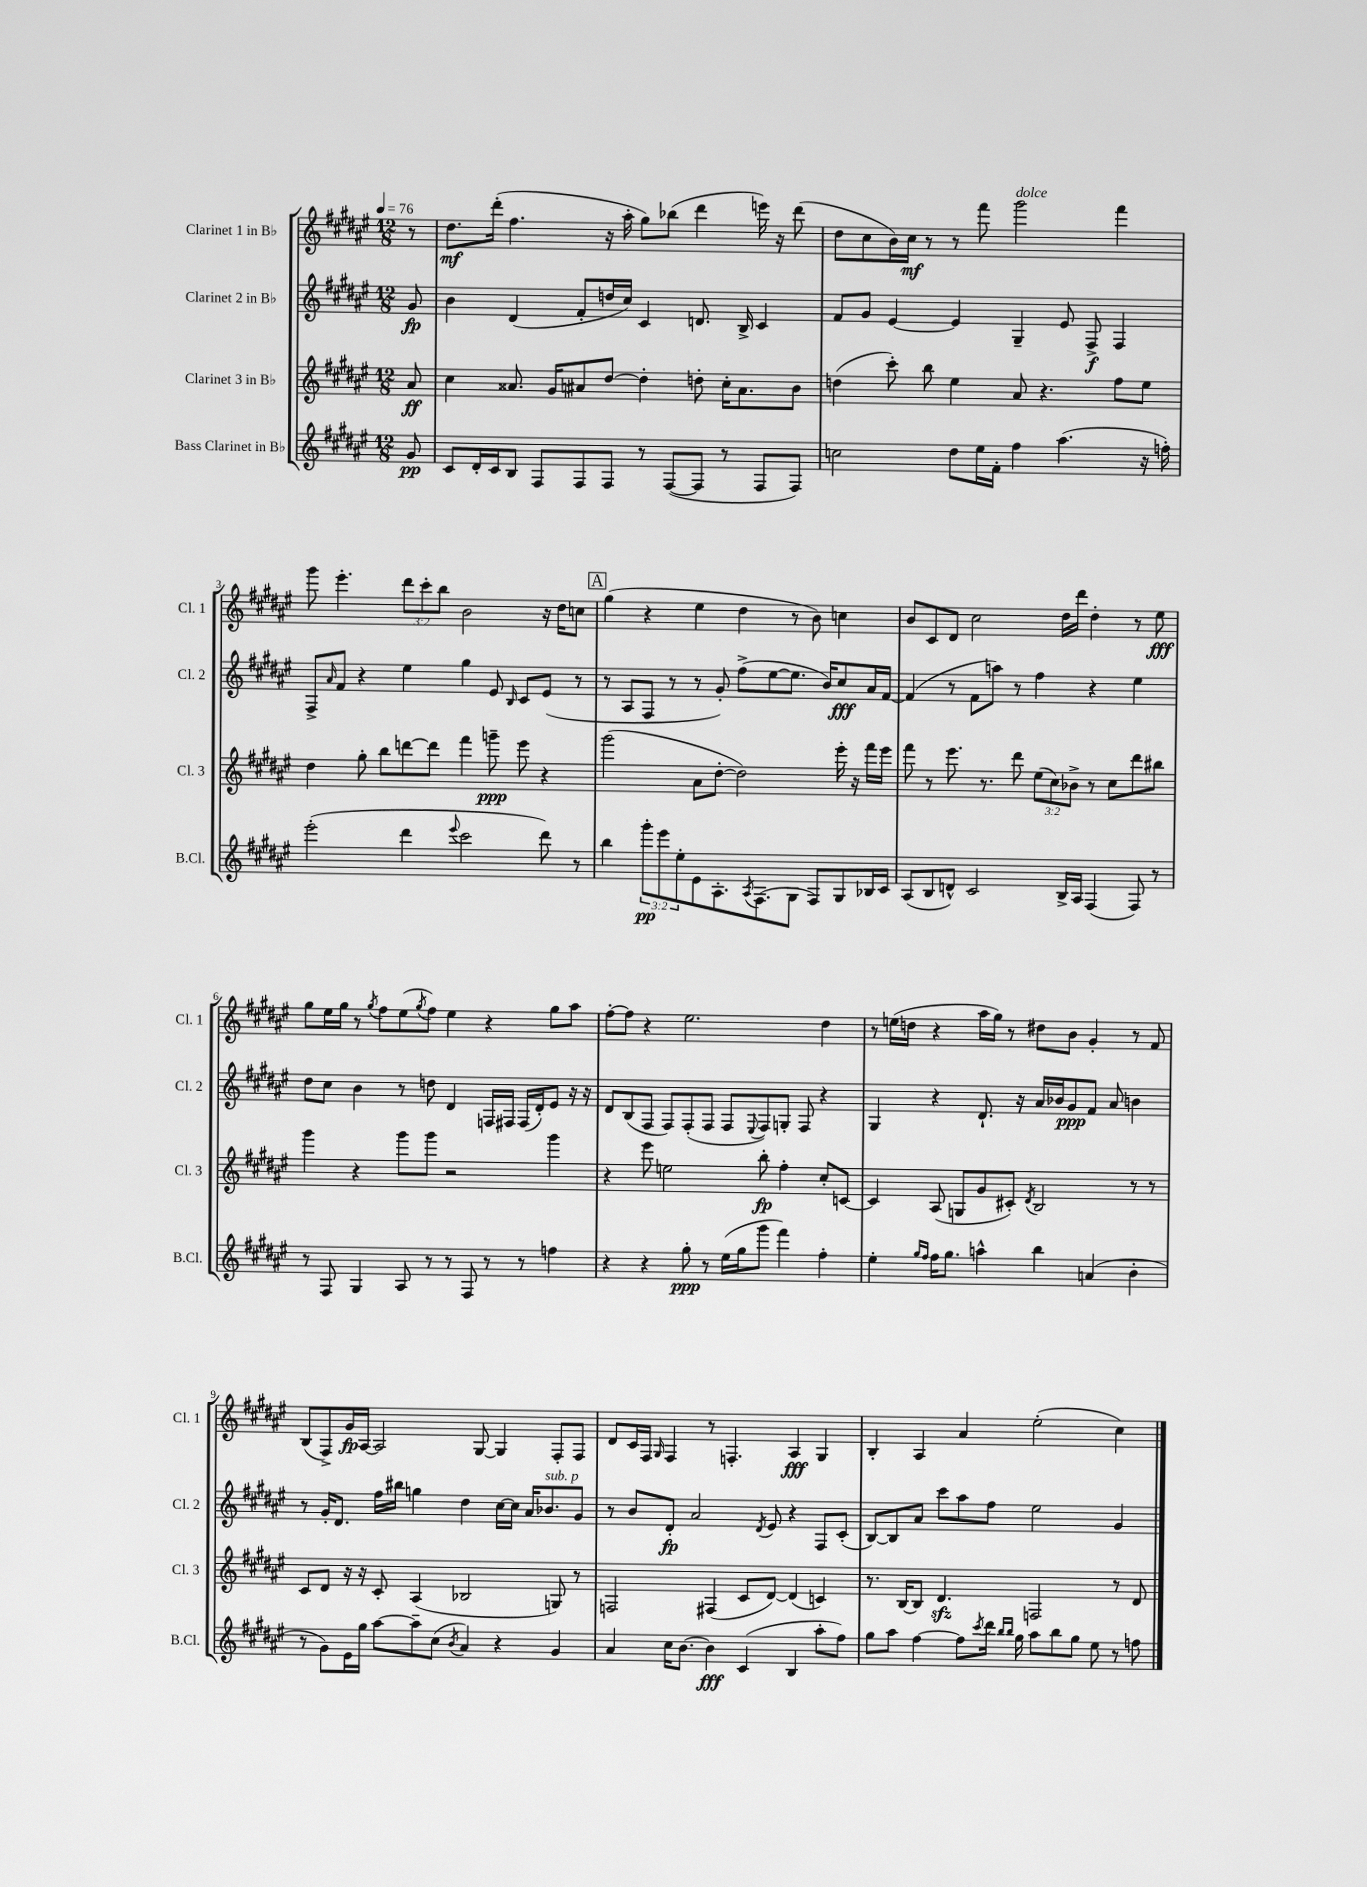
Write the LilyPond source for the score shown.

<<
\new StaffGroup <<
\new Staff = "s0" \with { instrumentName = "Clarinet 1 in Bb" shortInstrumentName = "Cl. 1" } {
    \clef treble \key fis \major \numericTimeSignature \time 12/8 \override Staff.TupletNumber.text = #tuplet-number::calc-fraction-text \partial 8 \tempo 4 = 76
    r8 |
    dis''8.\mf dis'''16-.( fis''4. r16 ais''16-. gis''8) bes''8( dis'''4 e'''16) r16 dis'''8( |
    dis''8 cis''8 b'16) cis''16\mf r8 r8 fis'''8 gis'''2^\markup { \italic "dolce" } fis'''4 |
    gis'''8 eis'''4.-. \tuplet 3/2 { dis'''8 cis'''8-. b''8 } b'2 r16 dis''16 c''8 |
    \mark \markup { \box "A" } gis''4( r4 eis''4 dis''4 r8 b'8) c''4 |
    b'8 cis'8 dis'8 cis''2 dis''16 dis'''16 dis''4-. r8 eis''8\fff |
    gis''8 eis''16 gis''16 r8 \acciaccatura { gis''8 } fis''8 eis''8( \acciaccatura { gis''8 } fis''8) eis''4 r4 gis''8 ais''8 |
    fis''8~-. fis''8 r4 eis''2. dis''4 |
    r8 e''16( d''16 r4 ais''16 gis''16) r8 dis''8 b'8 gis'4-. r8 fis'8 |
    b8( fis8->) gis'16\fp ais16~ ais2 gis8~ gis4 fis8-. fis8 |
    dis'8 cis'16 fis16 \grace { gis16 } fis4 r8 f4.-. ais4\fff gis4 |
    b4-. ais4 ais'4 eis''2-.( cis''4) \bar "|." |
}
\new Staff = "s1" \with { instrumentName = "Clarinet 2 in Bb" shortInstrumentName = "Cl. 2" } {
    \clef treble \key fis \major \numericTimeSignature \time 12/8 \partial 8
    gis'8\fp |
    b'4 dis'4( fis'8-. d''16 cis''16) cis'4 d'8. b16-> cis'4 |
    fis'8 gis'8 eis'4~ eis'4 gis4-- eis'8 fis8->\f fis4 |
    fis8-> \grace { ais'16 } fis'8 r4 eis''4 gis''4 eis'8 \grace { b16 } cis'8 eis'8( r8 |
    \mark \markup { \box "A" } r8 ais8 fis8 r8 r8 gis'8-.) fis''8->( eis''8~ eis''8. b'16) cis''8\fff ais'16 fis'16~ |
    fis'4( r8 fis'8 a''8) r8 fis''4 r4 eis''4 |
    dis''8 cis''8 b'4 r8 d''8 dis'4 f16 fis16 fis16( dis'16-.) eis'8 r16 r16 |
    dis'8 b8( fis8 fis8) fis8-.( fis8 fis8 \appoggiatura { eis8 } fis8) g8-. fis8 r4 |
    gis4 r4 dis'8.-! r16 ais'16 bes'16 gis'8\ppp fis'8 ais'8 b'4 |
    r8 gis'16-. dis'8. fis''16 bis''16 g''4 dis''4 cis''16~ cis''16 ais'16 bes'8.^\markup { \italic "sub. p" } gis'8 |
    r8 b'8 dis'8-.\fp ais'2 \acciaccatura { dis'8 } eis'8 r4 fis8 cis'8-.( |
    b8~) b8 ais'8 cis'''8 ais''8 fis''8 eis''2 gis'4 \bar "|." |
}
\new Staff = "s2" \with { instrumentName = "Clarinet 3 in Bb" shortInstrumentName = "Cl. 3" } {
    \clef treble \key fis \major \numericTimeSignature \time 12/8 \override Staff.TupletNumber.text = #tuplet-number::calc-fraction-text \partial 8
    ais'8\ff |
    cis''4 aisis'8. gis'16 ais'8 dis''8~ dis''4-. d''8-. cis''16-. ais'8. b'8 |
    d''4( cis'''8-.) b''8 eis''4 ais'8 r4. fis''8 eis''8 |
    dis''4 gis''8-. b''8 d'''8~ d'''8 fis'''4 g'''8--\ppp eis'''8 r4 |
    \mark \markup { \box "A" } gis'''2( ais'8 dis''8~-. dis''2) eis'''16-. r16 fis'''16 eis'''16 |
    fis'''8 r8 eis'''8. r8. dis'''8 \tuplet 3/2 { eis''8( cis''8) bes'8-> } r8 cis''8 dis'''8 bis''8 |
    gis'''4 r4 gis'''8 gis'''8 r2 gis'''4 |
    r4 eis'''8 e''2 b''8-.\fp fis''4-. cis''8-. c'8~ |
    c'4 ais8( g8 gis'8 cis'8-.) \acciaccatura { dis'8 } b2 r8 r8 |
    cis'8 dis'8 r16 r16 cis'8-. ais4( bes2 g8) r8 |
    f2 fis4( cis'8 dis'8~) dis'4( c'4) |
    r8. b16~ b8 dis'4.\sfz f2 r8 dis'8 \bar "|." |
}
\new Staff = "s3" \with { instrumentName = "Bass Clarinet in Bb" shortInstrumentName = "B.Cl." } {
    \clef treble \key fis \major \numericTimeSignature \time 12/8 \override Staff.TupletNumber.text = #tuplet-number::calc-fraction-text \partial 8
    gis'8\pp |
    cis'8 dis'16-. cis'16 b8 fis8 fis8 fis8 r8 fis8~( fis8 r8 fis8 fis8) |
    c''2 dis''8 eis''16 fis'16-. fis''4 ais''4.( r16 f''16-.) |
    eis'''2-.( dis'''4 \appoggiatura { eis'''8 } cis'''2 dis'''8) r8 |
    \mark \markup { \box "A" } b''4 \tuplet 3/2 { gis'''8-.\pp eis'''8 eis''8-. } eis'8 ais8.-. \acciaccatura { ais8 } fis8.( gis8 fis8) gis8 bes16 cis'16 |
    ais8( b8 d'8-^) cis'2 b16-> ais16 fis4( fis8) r8 |
    r8 fis8 gis4 ais8 r8 r8 fis8 r8 r8 f''4 |
    r4 r4 gis''8-.\ppp r8 eis''16( gis''16 gis'''8 fis'''4) fis''4-. |
    eis''4-. \grace { gis''16 fis''16 } fis''16 gis''8. a''4-^ b''4 a'4( b'4-. |
    r8 gis'8) eis'16 gis''16 ais''8~ ais''8-- cis''8( \acciaccatura { b'8 } ais'4) r4 gis'4 |
    ais'4 cis''16 b'8.~ b'4\fff cis'4( b4 ais''8-. fis''8) |
    gis''8 ais''8 fis''4~ fis''8 \acciaccatura { cis'''8 } dis'''16 \grace { b''16 b''16 } gis''16 ais''8 b''8 gis''8 eis''8 r8 f''8 \bar "|." |
}
>>
>>
